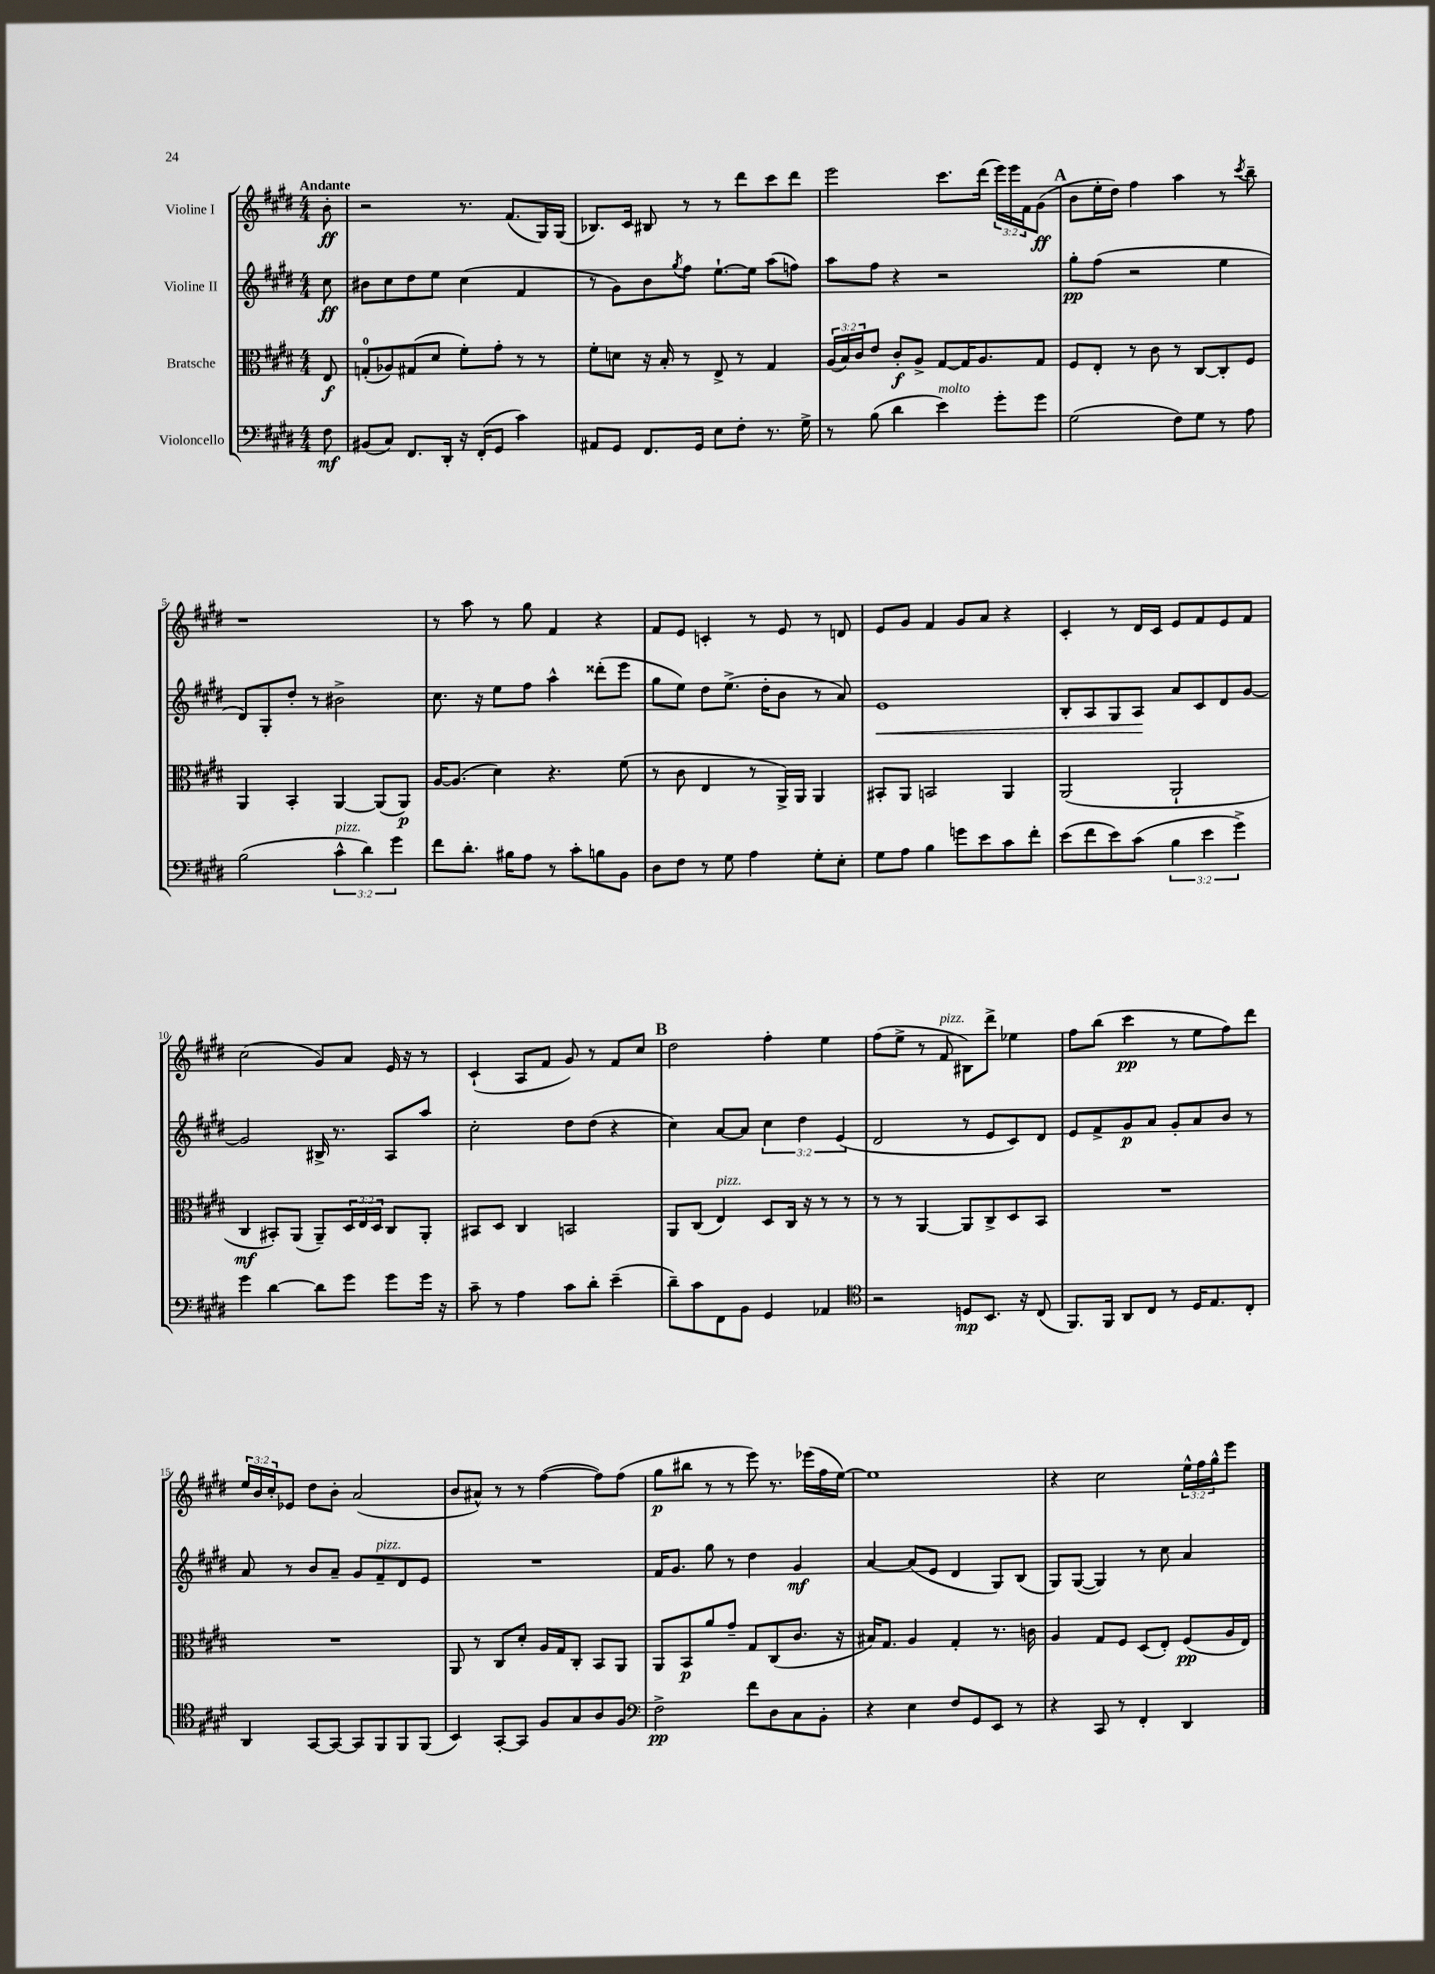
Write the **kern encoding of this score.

**kern	**dynam	**kern	**dynam	**kern	**dynam	**kern	**dynam
*part4	*part4	*part3	*part3	*part2	*part2	*part1	*part1
*staff4	*staff4	*staff3	*staff3	*staff2	*staff2	*staff1	*staff1
*I"Violoncello	*	*I"Bratsche	*	*I"Violine II	*	*I"Violine I	*
*clefF4	*	*clefC3	*	*clefG2	*	*clefG2	*
*k[f#c#g#d#]	*	*k[f#c#g#d#]	*	*k[f#c#g#d#]	*	*k[f#c#g#d#]	*
*M4/4	*	*M4/4	*	*M4/4	*	*M4/4	*
=	=	=	=	=	=	=	=
!	!	!	!	!	!	!LO:TX:a:B:t=Andante	!
8F#\	mf	8E/	f	8cc#\	ff	8b'\	ff
=1	=1	=1	=1	=1	=1	=1	=1
(8BB#X/L	.	(8Gn'/L	.	8b#X\L	.	2r	.
8C#/J)	.	8A-X/)	.	8cc#\	.	.	.
8.FF#/L	.	(8G#X/	.	8dd#\	.	.	.
.	.	8d#/J	.	8ee\J	.	.	.
16DD#'/Jk	.	.	.	.	.	.	.
16r	.	8f#'\L)	.	(4cc#\	.	8.r	.
(16FF#'/KL	.	.	.	.	.	.	.
8GG#/J	.	8g#'\J	.	.	.	.	.
.	.	.	.	.	.	(8.f#/L	.
4c#\)	.	8r	.	4f#/	.	.	.
.	.	8r	.	.	.	16G#/L)	.
.	.	.	.	.	.	(16G#/JJ	.
=2	=2	=2	=2	=2	=2	=2	=2
8AA#X/L	.	8f#'\L	.	8r	.	8.B-X/L)	.
8GG#/J	.	8dn\J	.	8g#\L)	.	.	.
.	.	.	.	.	.	16c#/Jk	.
8.FF#/L	.	16r	.	8b\	.	8B#X/	.
.	.	16B'/	.	.	.	.	.
.	.	.	.	8qgg#/	.	.	.
.	.	8r	.	8ff#\J	.	8r	.
16GG#/Jk	.	.	.	.	.	.	.
8E\L	.	8E^/	.	[8.ee`\L	.	8r	.
8F#'\J	.	8r	.	.	.	8ddd#\L	.
.	.	.	.	16ee\Jk]	.	.	.
8.r	.	4G#/	.	(8aa\L	.	8ccc#\	.
.	.	.	.	8ffn\J)	.	8ddd#\J	.
16G#^\	.	.	.	.	.	.	.
=3	=3	=3	=3	=3	=3	=3	=3
8r	.	(24A/LL	.	8aa\L	.	2eee\	.
.	.	24B/)	.	.	.	.	.
.	.	24c#/J	.	.	.	.	.
(8B\	.	8e/J	.	8ff#\J	.	.	.
4d#\	.	8c#'/L	f	4r	.	.	.
.	.	8A^/J	.	.	.	.	.
!LO:TX:a:i:t=molto	!	!	!	!	!	!	!
4e\)	.	[8G#/L	.	2r	.	8.ccc#\L	.
.	.	16G#/K]	.	.	.	.	.
.	.	8.A/	.	.	.	(16ddd#\Jk	.
8g#'\L	.	.	.	.	.	24eee\LL)	.
.	.	.	.	.	.	24eee\	.
.	.	.	.	.	.	24f#\J	.
8g#\J	.	8G#/J	.	.	.	(8g#\J	ff
!!LO:REH:place=s1:t=A
=4	=4	=4	=4	=4	=4	=4	=4
(2G#\	.	8F#/L	.	8gg#'\L	pp	8b\L	.
.	.	8E'/J	.	(8ff#\J	.	16ee'\L	.
.	.	.	.	.	.	16dd#\JJ)	.
.	.	8r	.	2r	.	4ff#\	.
.	.	8c#\	.	.	.	.	.
8F#\L)	.	8r	.	.	.	4aa\	.
8G#\J	.	[8C#/L	.	.	.	.	.
8r	.	8C#'/]	.	4ee\	.	8r	.
.	.	.	.	.	.	8qccc#/	.
8A\	.	8F#/J	.	.	.	8bb~\	.
!!LO:LB:g=z
=5	=5	=5	=5	=5	=5	=5	=5
(2B\	.	4AA/	.	8d#/L)	.	1r	.
.	.	.	.	8G#'/	.	.	.
.	.	4BB'/	.	8dd#'/J	.	.	.
.	.	.	.	8r	.	.	.
!LO:TX:a:i:t=pizz.	!	!	!	!	!	!	!
6c#^^\	.	[4AA/	.	2b#X^\	.	.	.
6d#\)	.	.	.	.	.	.	.
.	.	(8AA/L]	.	.	.	.	.
6g#\	.	.	.	.	.	.	.
.	.	8AA/J)	p	.	.	.	.
=6	=6	=6	=6	=6	=6	=6	=6
8f#\L	.	[16A/KL	.	8.cc#\	.	8r	.
.	.	(8.A/J]	.	.	.	.	.
8.d#'\J	.	.	.	.	.	8aa\	.
.	.	.	.	16r	.	.	.
.	.	4d#\)	.	8ee\L	.	8r	.
16B#X\KL	.	.	.	.	.	.	.
8A\J	.	.	.	8ff#\J	.	8gg#\	.
8r	.	4.r	.	4aa^^\	.	4f#/	.
8c#'\L	.	.	.	.	.	.	.
8Bn\	.	.	.	(8ddd##X'\L	.	4r	.
8BB\J	.	(8f#\	.	8eee\J	.	.	.
=7	=7	=7	=7	=7	=7	=7	=7
8D#\L	.	8r	.	8gg#\L	.	8f#/L	.
8F#\J	.	8c#\	.	8ee\J)	.	8e/J	.
8r	.	4E/	.	8dd#\L	.	4cn'/	.
8G#\	.	.	.	(8.ee^\J	.	.	.
4A\	.	8r	.	.	.	8r	.
.	.	.	.	16dd#'\KL	.	.	.
.	.	16AA^/LL)	.	8b\J	.	8e/	.
.	.	16AA/JJ	.	.	.	.	.
8G#'\L	.	4AA/	.	8r	.	8r	.
8E'\J	.	.	.	8a/)	.	8dn/	.
=8	=8	=8	=8	=8	=8	=8	=8
!	!	!	!	!	!LO:HP:b	!	!
8G#\L	.	8BB#X'/L	.	1e	<	8e/L	.
8A\J	.	8AA/J	.	.	.	8g#/J	.
4B\	.	2BBn/	.	.	.	4f#/	.
8gn\L	.	.	.	.	.	8g#/L	.
8e\	.	.	.	.	.	8a/J	.
8c#\	.	4AA/	.	.	.	4r	.
8f#'\J	.	.	.	.	.	.	.
=9	=9	=9	=9	=9	=9	=9	=9
(8e\L	.	(2AA/	.	8B'/L	.	4c#'/	.
8f#\	.	.	.	8A/	.	.	.
8e\)	.	.	.	8G#/	.	8r	.
(8c#\J	.	.	.	8A/J	.	16d#/LL	.
.	.	.	.	.	.	16c#/JJ	.
6B\	.	2AA`/	.	8a/L	[	8e/L	.
.	.	.	.	8c#/	.	8f#/	.
6e\	.	.	.	.	.	.	.
.	.	.	.	8d#/	.	8e/	.
6g#^\)	.	.	.	.	.	.	.
.	.	.	.	[8g#/J	.	8f#/J	.
!!LO:LB:g=z
=10	=10	=10	=10	=10	=10	=10	=10
4g#\	.	4C#/	mf	2g#/]	.	(2cc#\	.
[4d#\	.	8BB#X'/L)	.	.	.	.	.
.	.	(8AA/J	.	.	.	.	.
8d#\L]	.	8AA~/L)	.	16B#X^/	.	8g#/L)	.
.	.	.	.	8.r	.	.	.
8g#\J	.	24D#/L	.	.	.	8a/J	.
.	.	24E/	.	.	.	.	.
.	.	24D#/JJ	.	.	.	.	.
8g#\L	.	8C#/L	.	8A/L	.	16e/	.
.	.	.	.	.	.	16r	.
16g#\Jk	.	8AA'/J	.	8aa/J	.	8r	.
16r	.	.	.	.	.	.	.
=11	=11	=11	=11	=11	=11	=11	=11
8c#~\	.	8BB#X/L	.	2cc#'\	.	(4c#`/	.
8r	.	8D#/J	.	.	.	.	.
4A\	.	4C#/	.	.	.	8A/L	.
.	.	.	.	.	.	8f#/J	.
8c#\L	.	2BBn/	.	8dd#\L	.	8g#/)	.
8d#'\J	.	.	.	(8dd#\J	.	8r	.
(4e~\	.	.	.	4r	.	8f#/L	.
.	.	.	.	.	.	8cc#/J	.
!!LO:REH:place=s1:t=B
=12	=12	=12	=12	=12	=12	=12	=12
8d#~\L)	.	8AA/L	.	4cc#\)	.	2dd#\	.
8c#\	.	(8C#/J	.	.	.	.	.
!	!	!LO:TX:a:i:t=pizz.	!	!	!	!	!
8FF#\	.	4E/)	.	[8a/L	.	.	.
8BB\J	.	.	.	8a/J]	.	.	.
4GG#/	.	8D#/L	.	6cc#\	.	4ff#'\	.
.	.	16C#/Jk	.	.	.	.	.
.	.	.	.	6dd#\	.	.	.
.	.	16r	.	.	.	.	.
4AA-X/	.	8r	.	.	.	4ee\	.
.	.	.	.	(6e/	.	.	.
.	.	8r	.	.	.	.	.
=13	=13	=13	=13	=13	=13	=13	=13
*clefC4	*	*	*	*	*	*	*
2r	.	8r	.	2d#/	.	(8ff#\L	.
.	.	8r	.	.	.	8ee^\J	.
.	.	[4AA/	.	.	.	8r	.
!	!	!	!	!	!	!LO:TX:a:i:t=pizz.	!
.	.	.	.	.	.	8f#/	.
8Dn/L	mp	8AA/L]	.	8r	.	8B#X\L)	.
8.BB/J	.	8C#^/	.	8e/L	.	8ddd#^\J	.
.	.	8D#/	.	8c#/)	.	4ee-X\	.
16r	.	.	.	.	.	.	.
(8C#/	.	8BB/J	.	8d#/J	.	.	.
=14	=14	=14	=14	=14	=14	=14	=14
8.FF#/L)	.	1r	.	8e/L	.	8ff#\L	.
.	.	.	.	8f#^/	.	(8bb\J	.
16FF#/Jk	.	.	.	.	.	.	.
8AA/L	.	.	.	8g#/	p	4ccc#\	pp
8C#/J	.	.	.	8a/J	.	.	.
8r	.	.	.	8g#'/L	.	8r	.
16D#/KL	.	.	.	8a/	.	8ee\L	.
8.E/	.	.	.	.	.	.	.
.	.	.	.	8b/J	.	8ff#\)	.
8C#'/J	.	.	.	8r	.	8ddd#\J	.
!!LO:LB:g=z
=15	=15	=15	=15	=15	=15	=15	=15
4AA/	.	1r	.	8a/	.	24ee/LL	.
.	.	.	.	.	.	24b/	.
.	.	.	.	.	.	24cc#'/J	.
.	.	.	.	8r	.	8e-X/J	.
[8GG#/L	.	.	.	8b/L	.	8dd#\L	.
8GG#/J_	.	.	.	8a~/J	.	8b'\J	.
8GG#/L]	.	.	.	8g#/L	.	(2a/	.
!	!	!	!	!LO:TX:a:i:t=pizz.	!	!	!
8FF#/	.	.	.	8f#~/	.	.	.
8FF#/	.	.	.	8d#/	.	.	.
(8FF#/J	.	.	.	8e/J	.	.	.
=16	=16	=16	=16	=16	=16	=16	=16
4BB/)	.	8AA/	.	1r	.	8b/L	.
.	.	8r	.	.	.	8a#X^^/J)	.
[8GG#'/L	.	8C#/L	.	.	.	8r	.
8GG#/J]	.	8d#'/J	.	.	.	8r	.
8F#/L	.	16A/LL	.	.	.	([4ff#\	.
.	.	16G#/J	.	.	.	.	.
8G#/	.	8C#'/J	.	.	.	.	.
8A/	.	8BB/L	.	.	.	8ff#\L])	.
8F#/J	.	8AA/J	.	.	.	(8ff#\J	.
=17	=17	=17	=17	=17	=17	=17	=17
*clefF4	*	*	*	*	*	*	*
2F#^\	pp	8AA/L	.	16f#/KL	.	8gg#\L	p
.	.	.	.	8.g#/J	.	.	.
.	.	8BB/	p	.	.	8bb#X\J	.
.	.	8a/	.	8gg#\	.	8r	.
.	.	8g#~/J	.	8r	.	8r	.
8f#\L	.	8G#/L	.	4dd#\	.	8eee\)	.
8D#\	.	(8C#/	.	.	.	8.r	.
8C#\	.	8.c#/J	.	4g#/	mf	.	.
.	.	.	.	.	.	(16eee-X\LL	.
8BB'\J	.	.	.	.	.	16ff#\	.
.	.	16r	.	.	.	[16ee\JJ)	.
=18	=18	=18	=18	=18	=18	=18	=18
4r	.	16B#X/KL)	.	[4a/	.	1ee]	.
.	.	8.G#/J	.	.	.	.	.
4E\	.	4A/	.	(8a/L]	.	.	.
.	.	.	.	8e/J	.	.	.
8F#/L	.	4G#'/	.	4d#/	.	.	.
8GG#/	.	.	.	.	.	.	.
8EE/J	.	8.r	.	8G#/L)	.	.	.
8r	.	.	.	(8B/J	.	.	.
.	.	16cn\	.	.	.	.	.
=19	=19	=19	=19	=19	=19	=19	=19
4r	.	4A/	.	8G#/L)	.	4r	.
.	.	.	.	([8G#/J	.	.	.
8CC#/	.	8G#/L	.	4G#/])	.	2cc#\	.
8r	.	8F#/J	.	.	.	.	.
4FF#'/	.	(8D#/L	.	8r	.	.	.
.	.	8E'/J)	.	8cc#\	.	.	.
4DD#/	.	(8F#/L	pp	4a/	.	24ee^^\LL	.
.	.	.	.	.	.	24ff#\	.
.	.	.	.	.	.	24gg#^^\J	.
.	.	16A/L	.	.	.	8eee\J	.
.	.	16E/JJ)	.	.	.	.	.
==	==	==	==	==	==	==	==
*-	*-	*-	*-	*-	*-	*-	*-
